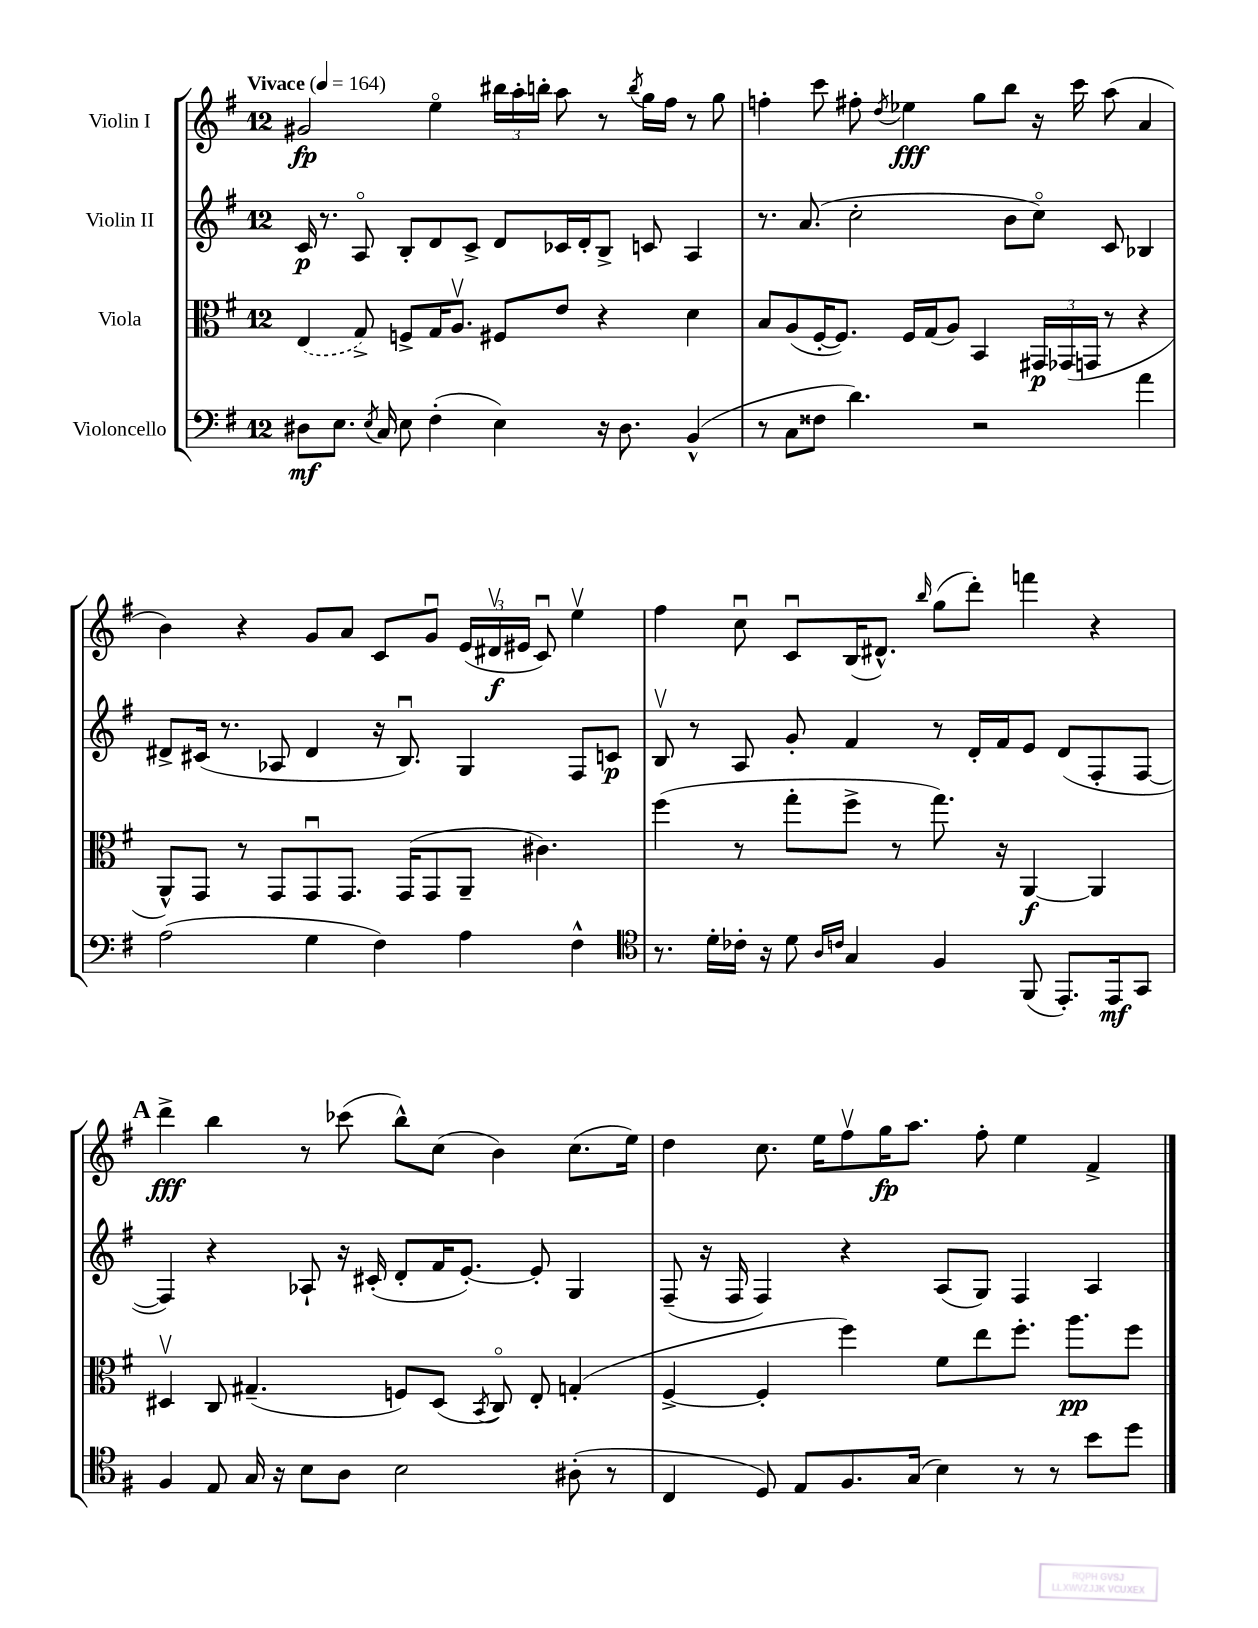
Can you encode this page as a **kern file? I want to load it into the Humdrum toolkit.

**kern	**kern	**kern	**kern
*staff4	*staff3	*staff2	*staff1
*clefF4	*clefC3	*clefG2	*clefG2
*k[f#]	*k[f#]	*k[f#]	*k[f#]
*M12/8	*M12/8	*M12/8	*M12/8
*MM164	*MM164	*MM164	*MM164
8D#\L	(4E/	16c/	2g#/
.	.	8.r	.
8.E\J	.	.	.
.	8G^/)	8Ao/	.
8qE/	.	.	.
16C/	.	.	.
8E\	8F^/L	8B'/L	.
(4F#'\	16G/K	8d/	4eeo\
.	8.Av/J	.	.
.	.	8c^/J	.
4E\)	8F#/L	8d/L	24bb#\LL
.	.	.	24aa'\
.	.	.	24bb'\JJ
.	8e/J	16c-/L	8aa\
.	.	16d'/J	.
16r	4r	8B^/J	8r
8.D#\	.	.	.
.	.	.	8qbb/
.	.	8c/	16gg\LL
.	.	.	16ff#\JJ
(4BB^^/	4d\	4A/	8r
.	.	.	8gg\
=	=	=	=
8r	8B/L	8.r	4ff'\
8C\L	(8A/	.	.
.	.	(8.a/	.
8F##\J	[16F#'/K	.	8ccc\
.	8.F#/]J)	.	.
4.d\)	.	2cc'\	8ff#'\
.	.	.	8qdd/
.	16F#/LL	.	4ee-\
.	(16G/J	.	.
.	8A/J)	.	.
2r	4BB/	.	8gg\L
.	.	8b\L	8bb\J
.	24GG#/LL	8cco\J)	16r
.	(24GG-/	.	.
.	.	.	16ccc\
.	24GG/JJ	.	.
.	8r	8c/	(8aa\
4a\	4r	4B-/	4a/
=	=	=	=
(2A\	8AA^^/L)	8d#^/L	4b\)
.	8GG/J	(16c#/Jk	.
.	.	8.r	.
.	8r	.	4r
.	8GG/L	8A-/	.
4G\	8GGu/	4d#/	8g/L
.	8.GG/J	.	8a/J
4F#\)	.	16r	8c/L
.	(16GG/LK	8.Bu/)	.
.	8GG/	.	8gu/J
4A\	8AA~/J	4G/	(24e/LL
.	.	.	24d#v/
.	.	.	24e#/JJ
.	4.c#\)	.	8cu/)
4F#^^\	.	8F#/L	4eev\
.	.	8c/J	.
=	=	=	=
*clefC4	*	*	*
8.r	(4ff#\	8Bv/	4ff#\
.	.	8r	.
16d'\LL	.	.	.
16c-'\JJ	8r	8A/	8ccu\
16r	.	.	.
8d\	8gg'\L	8g'/	8cu/L
16qqA/LL	.	.	.
16qqc/JJ	.	.	.
4G/	8ff#^\J	4f#/	(16B/K
.	.	.	8.d#^^/J)
.	8r	.	.
.	.	.	16qqbb/
4F#/	8.gg\)	8r	(8gg\L
.	.	16d'/LL	8ddd'\J)
.	16r	16f#/J	.
(8FF#/	[4AA/	8e/J	4fff\
8.EE'/L)	.	(8d/L	.
.	4AA/]	8F#'/	4r
16EE/k	.	.	.
8GG/J	.	[8F#/J	.
=	=	=	=
4F#/	4D#v/	4F#/])	4ddd^\
8E/	8C/	4r	4bb\
16G/	(4.G#~/	.	.
16r	.	.	.
8B\L	.	8A-`/	8r
8A\J	.	16r	(8ccc-\
.	.	(16c#'/	.
2B\	8F/L)	8d'/L	8bb^^\L)
.	(8D#/J	16f#/K	(8cc\J
.	.	[8.e'/J)	.
.	8qBB/	.	.
.	8Co/)	.	4b\)
.	8E'/	8e'/]	.
(8A#'\	(4G'/	4G/	(8.cc\L
8r	.	.	.
.	.	.	16ee\Jk)
=	=	=	=
4C/	[4F#^/	(8F#~/	4dd\
.	.	16r	.
.	.	16F#/	.
8D/)	4F#'/]	4F#/)	8.cc\
8E/L	.	.	.
.	.	.	16ee\LK
8.F#/	4ff#\)	4r	8ff#v\
.	.	.	16gg\K
(16G/Jk	.	.	8.aa\J
4B\)	8f#\L	(8A/L	.
.	8ee\	8G/J)	8ff#'\
8r	8.ff#'\J	4F#/	4ee\
8r	.	.	.
.	8.aa\L	.	.
8b\L	.	4A/	4f#^/
8dd\J	8ff#\J	.	.
==	==	==	==
*-	*-	*-	*-
